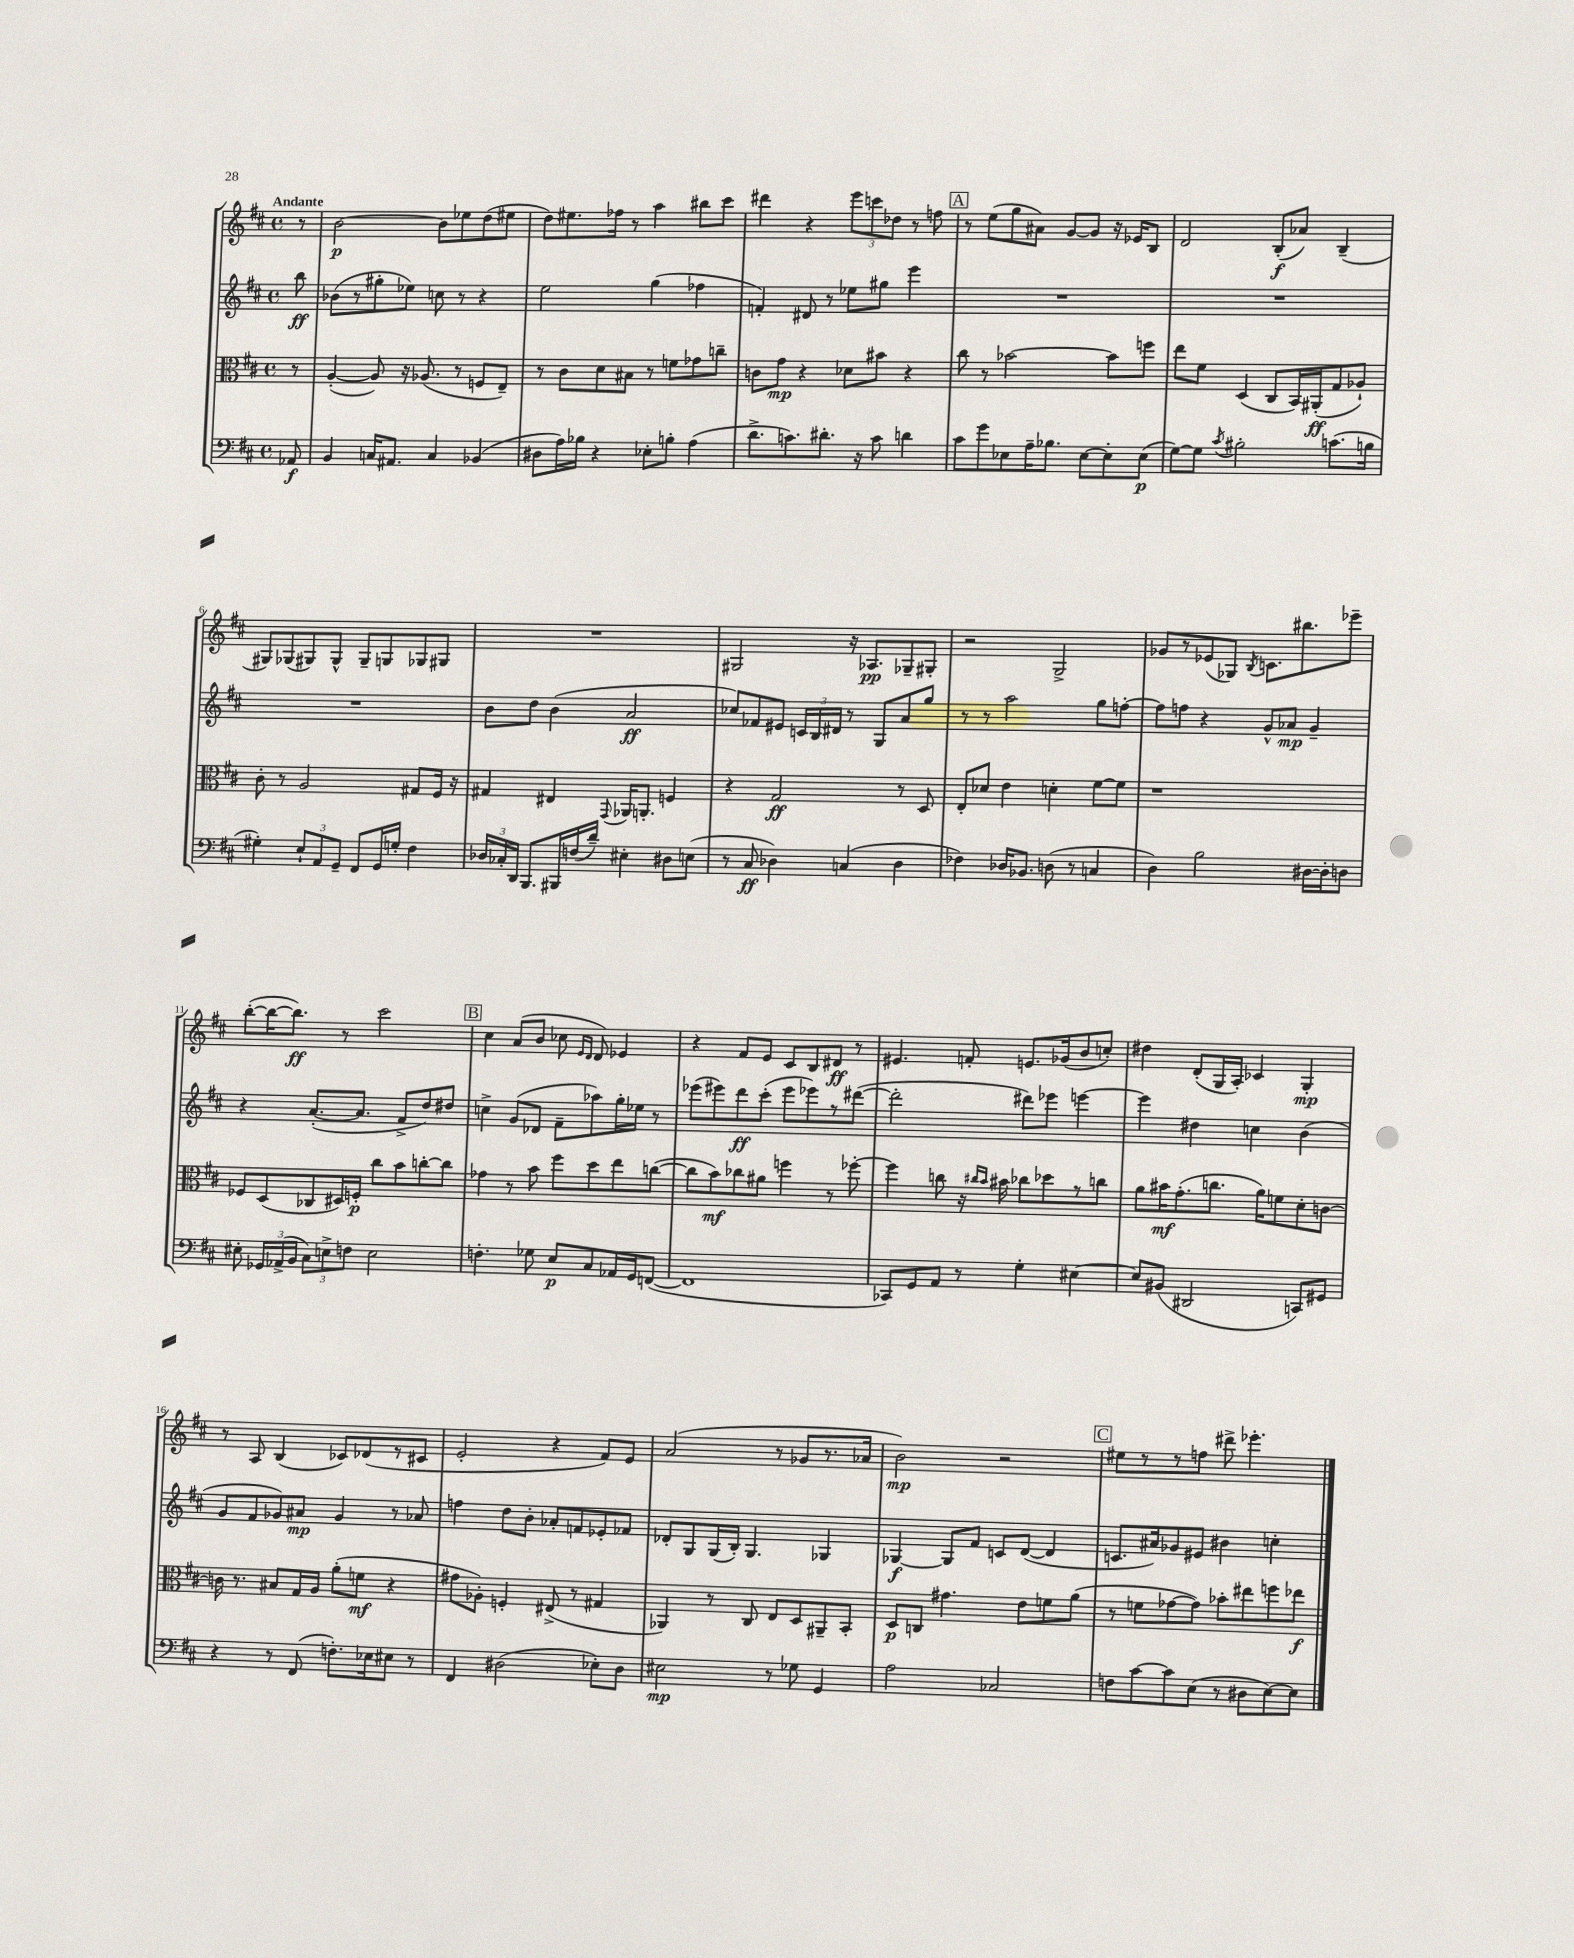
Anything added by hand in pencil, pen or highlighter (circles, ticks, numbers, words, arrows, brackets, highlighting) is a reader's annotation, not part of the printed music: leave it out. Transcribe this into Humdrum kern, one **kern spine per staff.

**kern	**dynam	**kern	**dynam	**kern	**dynam	**kern	**dynam
*part4	*part4	*part3	*part3	*part2	*part2	*part1	*part1
*staff4	*staff4	*staff3	*staff3	*staff2	*staff2	*staff1	*staff1
*clefF4	*	*clefC3	*	*clefG2	*	*clefG2	*
*k[f#c#]	*	*k[f#c#]	*	*k[f#c#]	*	*k[f#c#]	*
*M4/4	*	*M4/4	*	*M4/4	*	*M4/4	*
*met(c)	*	*met(c)	*	*met(c)	*	*met(c)	*
=	=	=	=	=	=	=	=
!	!	!	!	!	!	!LO:TX:a:B:t=Andante	!
8AA-X/	f	8r	.	8bb\	ff	8r	.
=1	=1	=1	=1	=1	=1	=1	=1
4BB/	.	([4A'/	.	(8b-X\L	.	[2b\	p
.	.	.	.	8r	.	.	.
16Cn/KL	.	8A/])	.	8gg#X'\	.	.	.
8.AA#X/J	.	.	.	.	.	.	.
.	.	16r	.	8ee-X\J)	.	.	.
.	.	(8.A-X/	.	.	.	.	.
4C/	.	.	.	8ccn\	.	8b\L]	.
.	.	8r	.	8r	.	8ee-X\	.
(4BB-X/	.	8Fn/L	.	4r	.	(8dd\	.
.	.	8E~/J)	.	.	.	8ee#X\J	.
=2	=2	=2	=2	=2	=2	=2	=2
8D#X\L	.	8r	.	2ee\	.	8dd\L)	.
16A\L)	.	8c#\L	.	.	.	8.ee#X\	.
16B-X\JJ	.	.	.	.	.	.	.
4r	.	8d\	.	.	.	.	.
.	.	.	.	.	.	16ff-X\Jk	.
.	.	8B#X\J	.	.	.	8r	.
8E-X'\L	.	8r	.	(4gg\	.	4aa\	.
8Bn'\J	.	8fn\L	.	.	.	.	.
(4A\	.	8g-X\	.	4ff-X\	.	8bb#X\L	.
.	.	8ccn~\J	.	.	.	8ccc#\J	.
=3	=3	=3	=3	=3	=3	=3	=3
8.d^\L	.	8cn\L	.	4fn'/)	.	4ddd#X\	.
.	.	8g\J	mp	.	.	.	.
8.cn\)	.	.	.	.	.	.	.
.	.	4r	.	8d#X/	.	4r	.
8.d#X'\J	.	.	.	8r	.	.	.
.	.	8d-X\L	.	8ee-X\L	.	12eee\L	.
16r	.	.	.	.	.	.	.
.	.	.	.	.	.	12cccn\	.
8c\	.	8b#X\J	.	8gg#X\J	.	.	.
.	.	.	.	.	.	12dd-X\J	.
4dn\	.	4r	.	4eee\	.	8r	.
.	.	.	.	.	.	8ffn\	.
!!LO:REH:place=s1:t=A
=4	=4	=4	=4	=4	=4	=4	=4
8c#\L	.	8cc#\	.	1r	.	8r	.
8g\	.	8r	.	.	.	(8ee\L	.
8E-X\	.	[2b-X\	.	.	.	8gg\	.
16A~\K	.	.	.	.	.	8a#X\J)	.
8.B-X\J	.	.	.	.	.	.	.
.	.	.	.	.	.	[8g/L	.
[8E-\L	.	.	.	.	.	8g/J]	.
8E-'\]	.	8b-\L]	.	.	.	16r	.
.	.	.	.	.	.	16e-X/KL	.
(8E-\J	p	8ffn\J	.	.	.	8B/J	.
=5	=5	=5	=5	=5	=5	=5	=5
[8G\L)	.	8ee\L	.	1r	.	2d/	.
8G\J]	.	8f#\J	.	.	.	.	.
8qc#/	.	.	.	.	.	.	.
2B#X'\	.	(4D/	.	.	.	.	.
.	.	8C#/L	.	.	.	(8B'/L	f
.	.	16BB/L)	.	.	.	8a-X/J)	.
.	.	(16AA#X'/J	ff	.	.	.	.
(8.cn\L	.	8G/	.	.	.	(4B~/	.
.	.	8A-X`/J)	.	.	.	.	.
16Bn\Jk	.	.	.	.	.	.	.
!!LO:LB:g=z
=6	=6	=6	=6	=6	=6	=6	=6
4G#X'\)	.	8c#'\	.	1r	.	8G#X/L)	.
.	.	8r	.	.	.	(8G-X/	.
12E`/L	.	2A/	.	.	.	8G#X/)	.
12AA/	.	.	.	.	.	.	.
.	.	.	.	.	.	8G#^^/J	.
12GG~/J	.	.	.	.	.	.	.
8FF#/L	.	.	.	.	.	8G#~/L	.
16GG/L	.	.	.	.	.	8Gn/	.
16Gn'/JJ	.	.	.	.	.	.	.
4F#\	.	8G#X/L	.	.	.	8G-X/	.
.	.	16F#/Jk	.	.	.	8G#X/J	.
.	.	16r	.	.	.	.	.
=7	=7	=7	=7	=7	=7	=7	=7
24D-X/LL	.	4G#X/	.	8b\L	.	1r	.
24C-X'/	.	.	.	.	.	.	.
24DD/JJ	.	.	.	.	.	.	.
8.BBB/L	.	.	.	8dd\J	.	.	.
.	.	4E#X/	.	(4b\	.	.	.
16BBB#X/L	.	.	.	.	.	.	.
(16Fn/	.	.	.	.	.	.	.
16d~/JJ)	.	.	.	.	.	.	.
.	.	8qqGG/	.	.	.	.	.
4E#X'\	.	16AA-X/KL	.	2a/	ff	.	.
.	.	8.AAn'/J	.	.	.	.	.
8D#X\L	.	4Fn/	.	.	.	.	.
(8En\J	.	.	.	.	.	.	.
=8	=8	=8	=8	=8	=8	=8	=8
8r	.	4r	.	8cc-X/L)	.	2G#X/	.
8C#/	ff	.	.	8f-X/	.	.	.
4D-X\)	.	2G/	ff	8e#X/J	.	.	.
.	.	.	.	24cn/LL	.	.	.
.	.	.	.	24B/	.	.	.
.	.	.	.	24d#X/JJ	.	.	.
(4Cn/	.	.	.	8r	.	16r	.
.	.	.	.	.	.	8.A-X/L	pp
.	.	.	.	8G/L	.	.	.
4D-\	.	8r	.	8a/	.	8G-X~/	.
.	.	8D/	.	8gg/J	.	8G#X'/J	.
=9	=9	=9	=9	=9	=9	=9	=9
4F-X\)	.	8E'/L	.	8r	.	2r	.
.	.	8d-X/J	.	8r	.	.	.
16D-X/KL	.	4e\	.	2aa\	.	.	.
8.BB-X/J	.	.	.	.	.	.	.
(8Dn\	.	4dn'\	.	.	.	2G^/	.
8r	.	.	.	.	.	.	.
4Cn/	.	[8f#\L	.	8gg\L	.	.	.
.	.	8f#\J]	.	[8ffn'\J	.	.	.
=10	=10	=10	=10	=10	=10	=10	=10
4D\)	.	1r	.	8ff\L]	.	8g-X/L	.
.	.	.	.	8ffn\J	.	8r	.
2B\	.	.	.	4r	.	(8e-X/	.
.	.	.	.	.	.	8G-X/J)	.
.	.	.	.	.	.	8qB/	.
.	.	.	.	8g^^/L	.	8.cn\L	.
.	.	.	.	8a-X/J	mp	.	.
.	.	.	.	.	.	8.bb#X\	.
[16D#X\LL	.	.	.	4g~/	.	.	.
16D#'\J]	.	.	.	.	.	.	.
8Dn\J	.	.	.	.	.	8eee-X~\J	.
!!LO:LB:g=z
=11	=11	=11	=11	=11	=11	=11	=11
8E#X'\	.	8F-X/L	.	4r	.	([8bb'\L	.
24GG-X/LL	.	(8D/	.	.	.	16bb\K_	.
(24AA-X^/	.	.	.	.	.	.	.
.	.	.	.	.	.	8.bb\J])	ff
24BB/JJ	.	.	.	.	.	.	.
12C#\L)	.	8C-X/	.	([8.a'/L	.	.	.
12En^\	.	.	.	.	.	.	.
.	.	16D#X/L)	.	.	.	8r	.
12Fn\J	.	.	.	.	.	.	.
.	.	16Fn'/JJ	p	8.a/J]	.	.	.
2E\	.	8cc#\L	.	.	.	2ccc#\	.
.	.	8b\	.	8f#^/L	.	.	.
.	.	[8ccn'\	.	8dd/)	.	.	.
.	.	8cc\J]	.	8dd#X/J	.	.	.
!!LO:REH:place=s1:t=B
=12	=12	=12	=12	=12	=12	=12	=12
4.Fn'\	.	4g-X\	.	4ccn^\	.	4cc#\	.
.	.	8r	.	(8g/L	.	(8a/L	.
8G-X\	.	8b\	.	8d-X/J	.	8b/J	.
8E/L	p	8ff#\L	.	8f#~\L	.	8cc-X\	.
.	.	.	.	.	.	16qqe/LL	.
.	.	.	.	.	.	16qqd/JJ	.
8C#/	.	8dd\	.	8aa-X\)	.	8d/)	.
16AA-X/L	.	8ee\	.	16gg'\L	.	4e-X/	.
16GG/J	.	.	.	16ee-X\JJ	.	.	.
([8FFn/J	.	([8ccn\J	.	8r	.	.	.
=13	=13	=13	=13	=13	=13	=13	=13
1FF]	.	8cc\L]	.	(8eee-X\L	.	4r	.
.	.	8b\)	mf	8eee#X\)	.	.	.
.	.	8cc-X\	.	8ddd\	ff	8f#/L	.
.	.	8a#X\J	.	(8ccc#'\J	.	8e/J	.
.	.	4ffn\	.	8eee#\L	.	8c#/L	.
.	.	.	.	8eee-X\)	.	8B/	.
.	.	8r	.	8r	.	8d#X/J	ff
.	.	[8ff-X'\	.	([8ddd#X\J	.	8r	.
=14	=14	=14	=14	=14	=14	=14	=14
8CC-X/L)	.	4ff-\]	.	2ddd#'\]	.	4.e#X/	.
8GG/	.	.	.	.	.	.	.
8AA/J	.	8ccn\	.	.	.	.	.
8r	.	16r	.	.	.	8fn'/	.
.	.	16qqcc#X/LL	.	.	.	.	.
.	.	16qqb/JJ	.	.	.	.	.
.	.	16b#X\	.	.	.	.	.
4G'\	.	8cc-X\L	.	8ddd#X\L)	.	8.en/L	.
.	.	8dd-X\	.	8eee-X\J	.	.	.
.	.	.	.	.	.	(16g-X/k	.
[4E#X\	.	8r	.	[4eeen\	.	8b/	.
.	.	8ccn\J	.	.	.	8ccn'/J)	.
=15	=15	=15	=15	=15	=15	=15	=15
8E#/L]	.	8a\L	.	4eee\]	.	4dd#X\	.
(8BB#X/J	.	16b#X\K	mf	.	.	.	.
.	.	(8.g'\	.	.	.	.	.
2DD#X/	.	.	.	4dd#X\	.	(8d'/L	.
.	.	8.ccn\J	.	.	.	16G/L	.
.	.	.	.	.	.	16A'/JJ)	.
.	.	.	.	4ccn\	.	4c-X/	.
.	.	16a\KL)	.	.	.	.	.
.	.	8fn\	.	.	.	.	.
8CCn/L)	.	8d'\	.	(4b\	.	4G'/	mp
8GG#X/J	.	[8cn\J	.	.	.	.	.
!!LO:LB:g=z
=16	=16	=16	=16	=16	=16	=16	=16
4r	.	16cn\]	.	8g/L	.	8r	.
.	.	8.r	.	.	.	.	.
.	.	.	.	8f#/	.	8A/	.
8r	.	8B#X/L	.	8g-X/)	.	(4B/	.
(8FF#/	.	16G/L	.	8a#X/J	mp	.	.
.	.	16A/JJ	.	.	.	.	.
8.Fn'\L)	.	(8a'\L	.	4g-/	.	8c-X/L)	.
.	.	8fn\J	mf	.	.	(8d-X/	.
16E-X\k	.	.	.	.	.	.	.
8E#X\J	.	4r	.	8r	.	8r	.
8r	.	.	.	8a-X/	.	8c#X/J	.
=17	=17	=17	=17	=17	=17	=17	=17
4FF#/	.	8g#X\L	.	4ffn\	.	2e'/	.
.	.	8A-X'\J)	.	.	.	.	.
(2D#X\	.	4Fn'/	.	8dd\L	.	.	.
.	.	.	.	8b'\J	.	.	.
.	.	(8E#X^/	.	8a-X'/L	.	4r	.
.	.	8r	.	8fn/	.	.	.
8E-X'\L)	.	4G#X/	.	8e-X'/	.	8f#/L)	.
8D#\J	.	.	.	8f-X/J	.	8e/J	.
=18	=18	=18	=18	=18	=18	=18	=18
2E#X\	mp	4AA-X/)	.	8d-X'/L	.	(2a/	.
.	.	.	.	8G/	.	.	.
.	.	8r	.	(16G/L	.	.	.
.	.	.	.	16B'/JJ)	.	.	.
.	.	8C#/	.	4.G/	.	.	.
8r	.	8E/L	.	.	.	8r	.
8G-X\	.	8D/	.	.	.	8g-X/L	.
4GG/	.	8AA#X~/	.	4G-X/	.	8.r	.
.	.	8BB'/J	.	.	.	.	.
.	.	.	.	.	.	16a-X/Jk	.
=19	=19	=19	=19	=19	=19	=19	=19
2A\	.	8D/L	p	[4G-X/	f	2b\)	mp
.	.	8Cn/J	.	.	.	.	.
.	.	4.g#X\	.	8G-/L]	.	.	.
.	.	.	.	8f#/J	.	.	.
2C-X/	.	.	.	8cn/L	.	2r	.
.	.	8e\L	.	([8d/J	.	.	.
.	.	8fn\	.	4d/]	.	.	.
.	.	(8a\J	.	.	.	.	.
!!LO:REH:place=s1:t=C
=20	=20	=20	=20	=20	=20	=20	=20
8Fn\L	.	8r	.	8.cn/L	.	8ee#X\L	.
[8c#\	.	8fn\L	.	.	.	8r	.
.	.	.	.	16a#X/k)	.	.	.
8c#\]	.	[8g-X\	.	8g-X/	.	8r	.
(8E\J	.	8g-\J])	.	8e#X/J	.	8ffn\J	.
8r	.	8b-X'\L	.	4b#X\	.	8ddd#X^\	.
8D#X\L	.	8ee#X\	.	.	.	4.eee-X'\	.
[8E\)	.	8ffn\	.	4ccn'\	.	.	.
8E\J]	.	8ee-X\J	f	.	.	.	.
==	==	==	==	==	==	==	==
*-	*-	*-	*-	*-	*-	*-	*-
